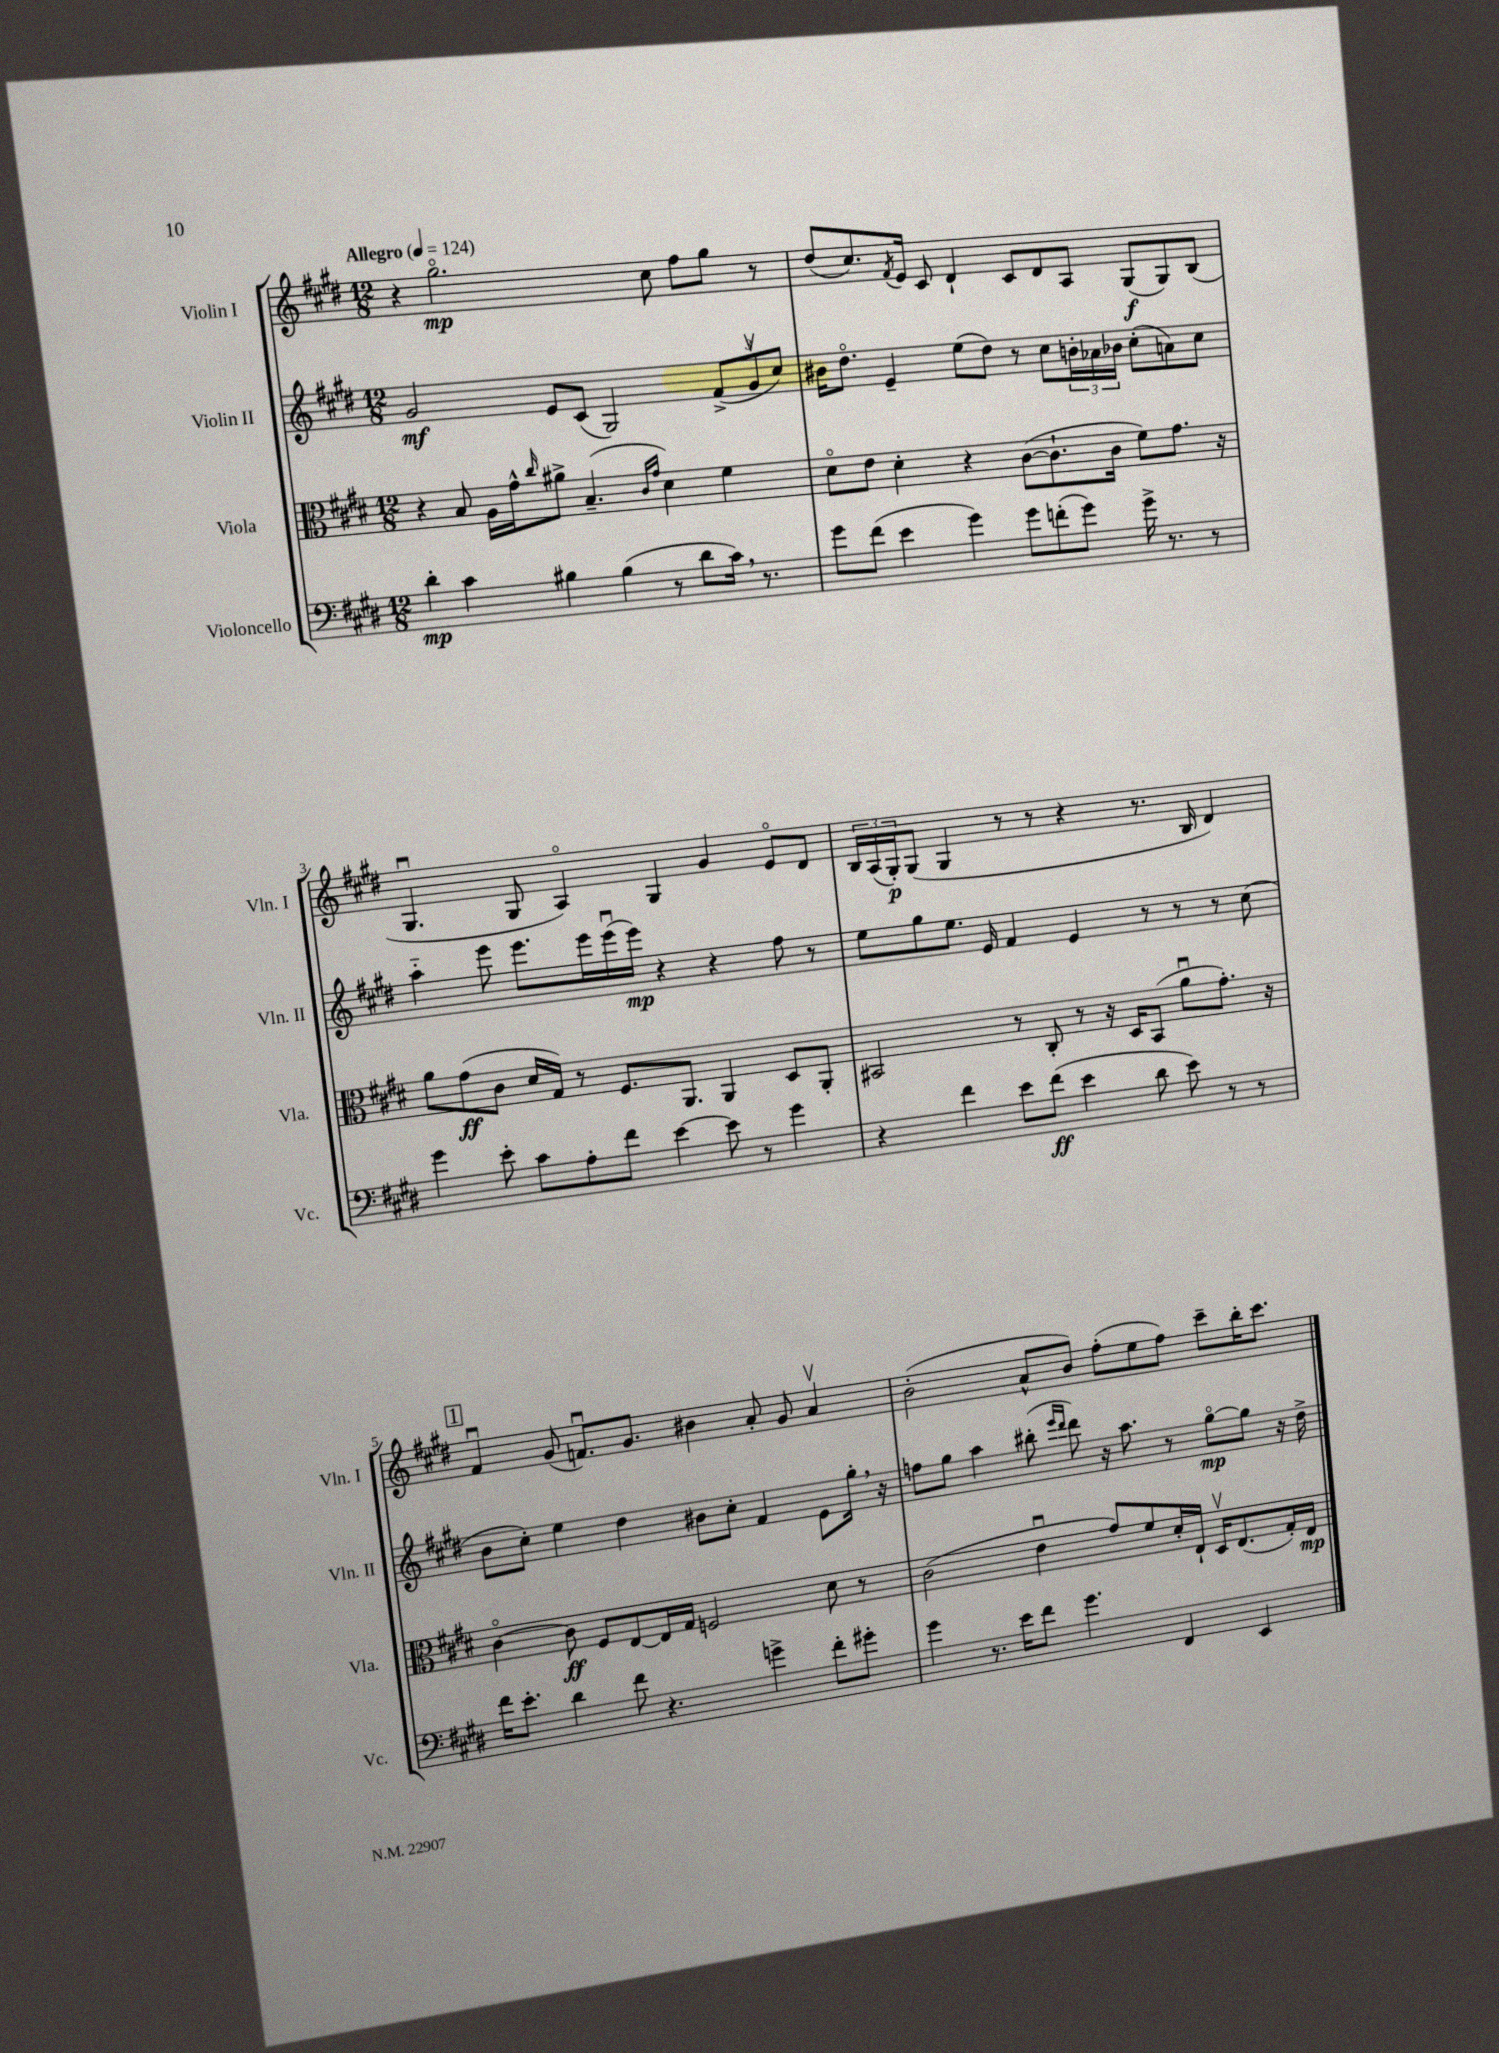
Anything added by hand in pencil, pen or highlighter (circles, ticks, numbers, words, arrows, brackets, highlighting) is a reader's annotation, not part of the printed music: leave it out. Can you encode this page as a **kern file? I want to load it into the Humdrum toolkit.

**kern	**dynam	**kern	**dynam	**kern	**dynam	**kern	**dynam
*part4	*part4	*part3	*part3	*part2	*part2	*part1	*part1
*staff4	*staff4	*staff3	*staff3	*staff2	*staff2	*staff1	*staff1
*I"Violoncello	*	*I"Viola	*	*I"Violin II	*	*I"Violin I	*
*I'Vc.	*	*I'Vla.	*	*I'Vln. II	*	*I'Vln. I	*
*clefF4	*	*clefC3	*	*clefG2	*	*clefG2	*
*k[f#c#g#d#]	*	*k[f#c#g#d#]	*	*k[f#c#g#d#]	*	*k[f#c#g#d#]	*
*M12/8	*	*M12/8	*	*M12/8	*	*M12/8	*
*MM124	*	*MM124	*	*MM124	*	*MM124	*
=1	=1	=1	=1	=1	=1	=1	=1
!	!	!	!	!	!	!LO:TX:a:B:t=Allegro	!
4d#'\	mp	4r	.	2g#/	mf	4r	.
4c#\	.	8B/	.	.	.	2.gg#\	mp
.	.	16A\LL	.	.	.	.	.
.	.	16g#^^\J	.	.	.	.	.
.	.	16qqcc#/	.	.	.	.	.
4B#X\	.	8a#X^\J	.	8e/L	.	.	.
.	.	(4.B~/	.	(8c#/J	.	.	.
(4B#\	.	.	.	2G#/)	.	.	.
.	.	16qqc#/LL	.	.	.	.	.
.	.	16qqg#/JJ	.	.	.	.	.
8r	.	4d#\)	.	.	.	8cc#\	.
8d#\L	.	.	.	.	.	8ff#\L	.
16c#,\Jk)	.	4f#\	.	(12f#^/L	.	8gg#\J	.
8.r	.	.	.	.	.	.	.
.	.	.	.	12g#v/	.	.	.
.	.	.	.	.	.	8r	.
.	.	.	.	12cc#/J)	.	.	.
=2	=2	=2	=2	=2	=2	=2	=2
8g#\L	.	8d#\L	.	16b#X\KL	.	(8dd#/L	.
.	.	.	.	8.dd#\J	.	.	.
(8f#\J	.	8e\J	.	.	.	8.cc#/)	.
4e\	.	4d#'\	.	4e~/	.	.	.
.	.	.	.	.	.	8qf#/	.
.	.	.	.	.	.	16e/Jk	.
.	.	.	.	.	.	8c#/	.
4g#\)	.	4r	.	(8ee\L	.	4d#`/	.
.	.	.	.	8dd#\J)	.	.	.
8g#\L	.	([8c#\L	.	8r	.	8c#/L	.
(8fn'\	.	8.c#`\]	.	8cc#\L	.	8d#/	.
8g#\J)	.	.	.	24bn'\L	.	8A/J	.
.	.	.	.	24a-X\	.	.	.
.	.	16c#\Jk	.	.	.	.	.
.	.	.	.	24b-X\JJ	.	.	.
16g#^\	.	8f#\L)	.	(8cc#'\L	.	(8G#/L	f
8.r	.	.	.	.	.	.	.
.	.	8.g#\J	.	8an\)	.	8G#/)	.
8r	.	.	.	8cc#\J	.	(8B/J	.
.	.	16r	.	.	.	.	.
!!LO:LB:g=z
=3	=3	=3	=3	=3	=3	=3	=3
4g#\	.	8a\L	.	4aa\	.	4.G#u/	.
.	.	(8g#\	ff	.	.	.	.
8e'\	.	8c#\J	.	8eee\	.	.	.
8c#\L	.	16d#/LL	.	8.eee\L	.	8G#/	.
.	.	16G#/JJ)	.	.	.	.	.
8A'\	.	8r	.	.	.	4A/)	.
.	.	.	.	16eee\L	.	.	.
8f#\J	.	8.F#/L	.	(16eeeu\	.	.	.
.	.	.	.	16eee\JJ)	mp	.	.
[4e\	.	.	.	4r	.	4G#/	.
.	.	8.AA/J	.	.	.	.	.
8e\]	.	4AA/	.	4r	.	4g#/	.
8r	.	.	.	.	.	.	.
4g#\	.	8D#/L	.	8ff#\	.	8e/L	.
.	.	8AA'/J	.	8r	.	8d#/J	.
=4	=4	=4	=4	=4	=4	=4	=4
4r	.	2BB#X/	.	8ee\L	.	24B/LL	.
.	.	.	.	.	.	(24A/	.
.	.	.	.	.	.	24G#'/J)	p
.	.	.	.	8gg#\	.	(8G#/J	.
4f#\	.	.	.	8.ee\J	.	4G#/	.
.	.	.	.	16e/	.	.	.
8e\L	.	8r	.	4f#/	.	8r	.
(8f#\J	ff	8C#'/	.	.	.	8r	.
4e\	.	8r	.	4e/	.	4r	.
.	.	16r	.	.	.	.	.
.	.	16D#/KL	.	.	.	.	.
8d#\	.	(8BB#/J	.	8r	.	8.r	.
8e\)	.	8au\L	.	8r	.	.	.
.	.	.	.	.	.	16B/	.
8r	.	8.g#'\J)	.	8r	.	4d#/)	.
8r	.	.	.	(8cc#\	.	.	.
.	.	16r	.	.	.	.	.
!!LO:LB:g=z
!!LO:REH:place=s1:t=1
=5	=5	=5	=5	=5	=5	=5	=5
16f#\KL	.	[4c#\	.	8b\L	.	4f#u/	.
8.e'\J	.	.	.	.	.	.	.
.	.	.	.	8cc#'\J)	.	.	.
4d#\	.	8c#\]	ff	4ee\	.	(8g#/	.
.	.	8F#/L	.	.	.	8.fnu/L)	.
8f#\	.	[8E/	.	4dd#\	.	.	.
.	.	.	.	.	.	8.g#/J	.
4.r	.	16E/L]	.	.	.	.	.
.	.	16G#/JJ	.	.	.	.	.
.	.	2Fn/	.	8b#X\L	.	4b#X\	.
.	.	.	.	8cc#'\J	.	.	.
4gn^\	.	.	.	4f#/	.	8a'/	.
.	.	.	.	.	.	8g#/	.
8f#'\L	.	8d#\	.	8e\L	.	4av/	.
8g#X'\J	.	8r	.	16gg#',\Jk	.	.	.
.	.	.	.	16r	.	.	.
=6	=6	=6	=6	=6	=6	=6	=6
4g#\	.	(2c#\	.	8ffn\L	.	(2b'\	.
.	.	.	.	8gg#\J	.	.	.
8.r	.	.	.	4aa\	.	.	.
16e\KL	.	.	.	.	.	.	.
8f#\J	.	4eu\	.	(8bb#X'\	.	8a^^/L	.
.	.	.	.	16qqeee/LL	.	.	.
.	.	.	.	16qqddd#/JJ	.	.	.
4.g#\	.	.	.	8ddd#\)	.	8b/J)	.
.	.	8g#/L)	.	16r	.	(8ff#'\L	.
.	.	.	.	8.aa\	.	.	.
.	.	8f#/	.	.	.	8ee\	.
4FF#/	.	16d#'/L	.	8r	.	8ff#\J)	.
.	.	16E`/JJ	.	.	.	.	.
.	.	16D#v/KL	.	[8gg#\L	mp	8ccc#~\L	.
.	.	(8.E/	.	.	.	.	.
4EE/	.	.	.	8gg#\J]	.	16bb'\K	.
.	.	.	.	.	.	8.ccc#\J	.
.	.	16G#'/L)	.	16r	.	.	.
.	.	16E/JJ	mp	16dd#^\	.	.	.
==	==	==	==	==	==	==	==
*-	*-	*-	*-	*-	*-	*-	*-
